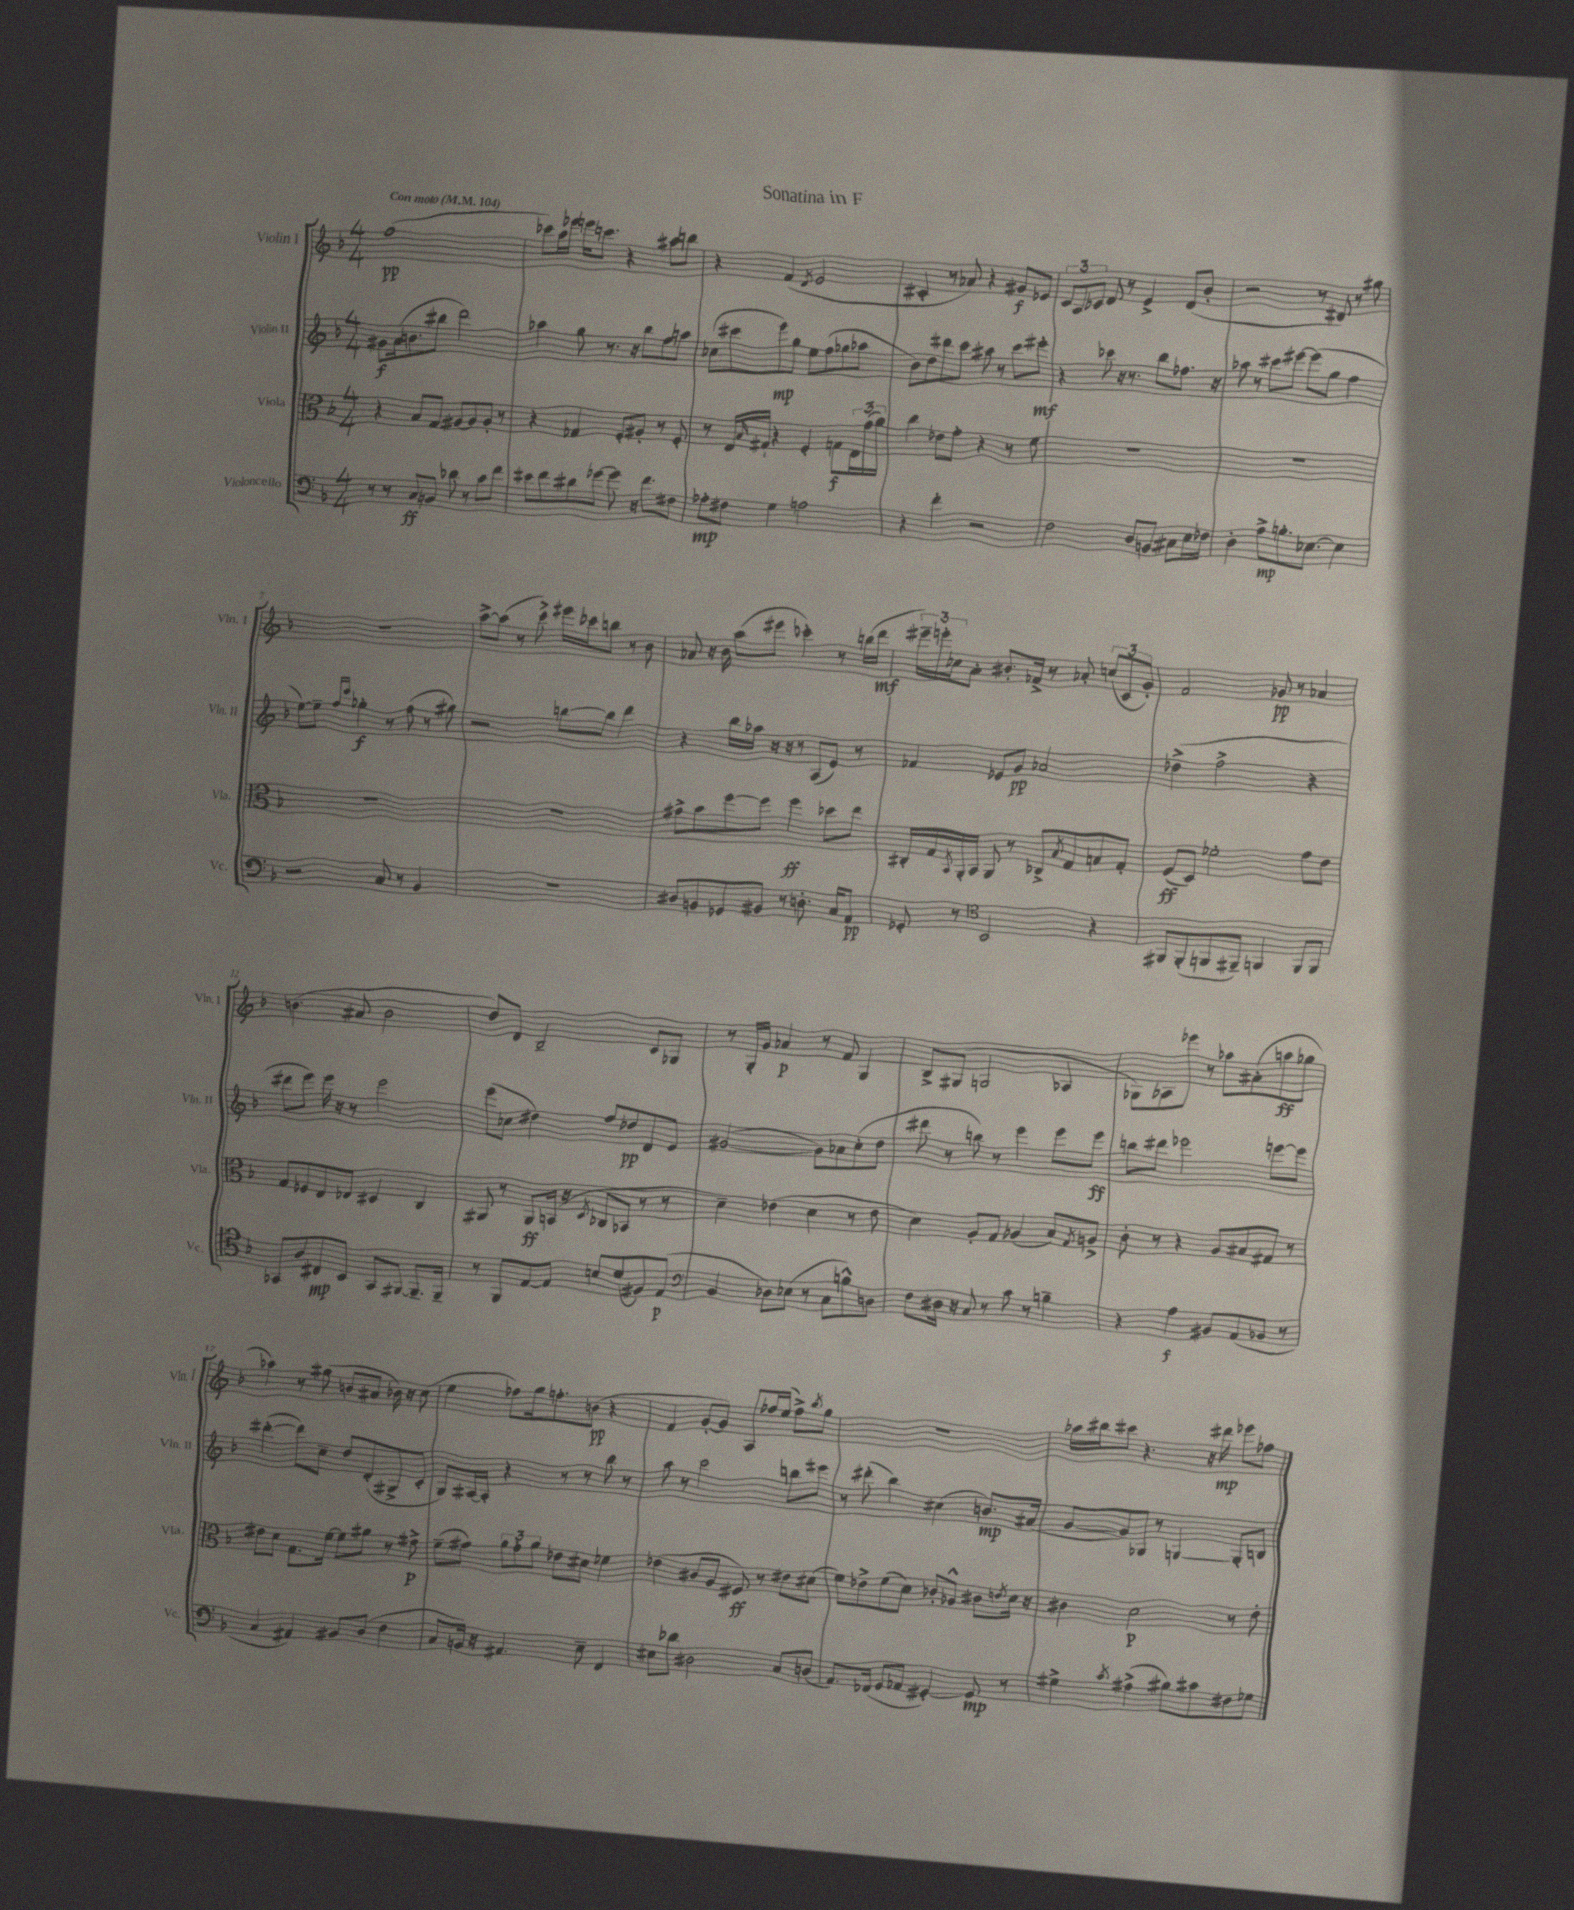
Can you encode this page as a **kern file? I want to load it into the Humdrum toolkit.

**kern	**kern	**kern	**kern
*staff4	*staff3	*staff2	*staff1
*clefF4	*clefC3	*clefG2	*clefG2
*k[b-]	*k[b-]	*k[b-]	*k[b-]
*M4/4	*M4/4	*M4/4	*M4/4
*MM104	*MM104	*MM104	*MM104
8r	4r	8g#\L	(1ff
8r	.	(16a\k	.
.	.	8.b\	.
8C/L	8B-/L	.	.
8BB/J	8G/J	8bb#\J	.
8d-\	[8A#/L	2ddd\)	.
8r	8A#/]	.	.
8c\L	8A#'/J	.	.
8f\J	8r	.	.
=	=	=	=
8e#\L	4r	4aa-\	8ccc-\L)
8f\	.	.	16aa\L
.	.	.	16eee-\JJ
8d#\	4G-/	8gg\	16eee\LK
.	.	.	8.ccc\J
[8g-\J	.	8.r	.
8g-\]	8F'/L	.	4r
.	.	16r	.
16r	8A#'/J	8bb-\L	.
8.f\L	.	.	.
.	8r	8ff\	8aa#\L
8F#\J	8F'/	8aa\J	8bb\J
=	=	=	=
8A-'\L	8r	(8cc-\L	4r
8F#\J	16E/LL	8ccc#\	.
.	16qqB-/	.	.
.	16G#`/JJ	.	.
4G\	4r	8eee\)	(4f/
.	.	8gg\J	.
.	.	.	8qd/
2A\	4F'/	8ee\L	2e/
.	.	(8ff\	.
.	8G\L	8gg-\	.
.	24E\L	8aa-\J	.
.	(24g\	.	.
.	24a\JJ)	.	.
=	=	=	=
4r	4cc\	8b-\L)	4c#'/
.	.	8dd\	.
4f'\	8e-\L	8ddd#\	8r
.	8g'\J	8ccc\J	8a-/)
2r	4r	8aa#\	4r
.	.	8r	.
.	8r	8ccc\L	8g#/L
.	8f\	8eee#'\J	8e-/J
=	=	=	=
2F\	1r	4r	12c/L
.	.	.	12A/
.	.	.	12c-/J
.	.	8ccc-\	8d/
.	.	16r	8r
.	.	8.r	.
8D/L	.	.	4e^/
8BB/J	.	8bb-\L	.
8C#\L	.	8.ff-\J	(8d/L
16E\L	.	.	8b-'/J
16F-\JJ	.	16r	.
=	=	=	=
4D'\	1r	8aa-\	2r
.	.	8r	.
8A^\L	.	8ccc#\L	.
8.B'\	.	[8eee#\J	.
.	.	(8eee#\]L	8r
[8.E-\J	.	.	.
.	.	8gg\J	8d#/)
4E-\]	.	4ff\	8r
.	.	.	8gg#\
=	=	=	=
2r	1r	[8ee\L)	1r
.	.	8ee~\]J	.
.	.	16qqff/LL	.
.	.	16qqccc/JJ	.
.	.	4gg-'\	.
8C/	.	8r	.
8r	.	(8ff\	.
4BB-/	.	8r	.
.	.	8gg#\)	.
=	=	=	=
1r	1r	2r	[8aa^\L
.	.	.	(8aa\]J
.	.	.	8r
.	.	.	8ccc^\)
.	.	[8bb\L	16eee#\LL
.	.	.	16ccc-\J
.	.	8bb\]J	8bb\J
.	.	4ddd\	8r
.	.	.	8b-\
=	=	=	=
8D#/L	8g#^\L	4r	8a-/
8BB/	8b-\	.	16r
.	.	.	16b-\
8GG-/	[8ff\	16bb-\LL	(8aa\L
.	.	16aa-\JJ	.
8BB#/J	8ff\]J	16r	8eee#\J
.	.	16r	.
8r	4ff\	8r	4ccc-'\)
8.D'\	.	(8A/L	.
.	8dd-\L	8e/J)	8r
16C/LK	.	.	.
8AA/J	8ee\J	8r	(16bb\LL
.	.	.	16ddd\JJ
=	=	=	=
8GG-'/	16C#'/LL	4f-/	24eee#~\LL)
.	.	.	24eee'\
.	16G/	.	.
.	.	.	24cc-\J
.	8qBB-/	.	.
8r	16AA'/	.	8a'\J
.	16BB-/JJ	.	.
*clefC4	*	*	*
2BB-/	8AA/	8e-/L	8.b#'/L
.	8r	8g/J	.
.	.	.	16f-^/Jk
.	8C-^/L	2a-/	8r
.	8qB-/	.	.
.	8G/	.	8a-'/
4r	8B/	.	(12cc/L
.	.	.	12c/
.	8G'/J	.	.
.	.	.	12g'/J)
=	=	=	=
8FF#/L	(8F/L	(4dd-^\	2f/
(8FF#'/	8D/J)	.	.
8FF/	2f-'\	2ff^\	.
8FF#~/J)	.	.	.
4FF/	.	.	8g-/
.	.	.	8r
8FF/L	8g\L	4r	4a-/
8FF/J	8e\J	.	.
=	=	=	=
8GG-/L	8G/L	8ddd#\L	(4.b\
8A/	8F-/	8eee\J)	.
8C#/	8E/	16eee\	.
.	.	16r	.
8BB-/J	8E-/J	8r	8a#/
8GG-/L	4D#/	2eee\	2b\
[8FF#/J	.	.	.
8.FF#~/]L	4C/	.	.
16FF#~/Jk	.	.	.
=	=	=	=
8r	8AA#/	(8eee\L	8dd/L)
8FF/L	8r	8cc-\J	8d/J
[8E/	8AA#/L	4dd#\)	2B-~/
8E/]J	(16BB/Jk	.	.
.	16r	.	.
.	8qD/	.	.
8B/L	8C-/L	8ff/L	.
(8d/	8BB-/J	8dd-/	.
8F#/)	8r	8d/	8c/L
(8E/J	8r	8e/J	8G-/J
=	=	=	=
*clefF4	*	*	*
4BB-/	4d~\)	([2g#/	8r
.	.	.	16G'/LL
.	.	.	16g/JJ
8D-\L)	(4e-\	.	4a-/
(8E-\J	.	.	.
8r	4d\	8g#\]L)	8r
8C\L	.	8a-\	8f/
8B^^\)	8r	(8cc'\	4G/
8D\J	8e-\	8dd\J	.
=	=	=	=
8F\L	4d\)	8ddd#\	8B-^/L
16D#\Jk	.	8r	(8G#/J
16r	.	.	.
8C/	8A'/L	8bb\)	2G/
8r	8G/J	8r	.
8c\	(4A-/	4eee\	.
8r	.	.	.
4B~\	8B-/L)	8eee\L	4A-/
.	8qG/	.	.
.	8A^/J	8eee\J	.
=	=	=	=
4r	8c'\	8bb\L	8G-\L)
.	8r	8ddd#\J	8A-\
4A\	4r	2eee-\	8eee-\J
.	.	.	8r
8BB#/L	8A/L	.	8aa-\L
(8AA/	8B#/	.	(8a#'\
8BB-/J	8G#/J	[8eee\L	8aa\
8r	8r	8eee\]J	8gg-\J
=	=	=	=
4C/	8e#\L	([4ddd#'\	4aa-\)
.	8d\J	.	.
4AA#/)	8.G\L	8ddd#\]L)	8r
.	.	8cc~\J	(8gg#\
.	[16f\Jk	.	.
8BB#/L	8f\]L	8dd/L	8b/L
(8D/J	8a#\J	(8d'/	8a#/J
4F\	8r	8G#^/	16b-\)
.	.	.	16r
.	8g#^\	8c'/J	(8cc\
=	=	=	=
8C/L	(8f~\L	8G/L)	4ee\
16BB/Jk)	8g#\J)	[16A#/L	.
16r	.	16A#'/]JJ	.
4.AA#/	12a\L	4r	8ff-\L)
.	12g#'\	.	.
.	.	.	16gg\k
.	12a\J	.	.
.	.	.	8.ff'\
.	8e-\L	8r	.
8E~\	8d#\J	8r	(8b\J
4FF/	4f-\	8bb-\	4r
.	.	8r	.
=	=	=	=
8E#\L	(4e-\	8aa\	4f/
8d-\J	.	8r	.
2D#\	8c#/L	2ccc\	[8g'/L
.	8A/J	.	8g/]J)
.	8F#/)	.	8A/L
.	8r	.	16ff-/L
.	.	.	(16ee/JJ
8C/L	8e#\L	8bb\L	8ff-^\L)
.	.	.	8qbb-/
(8D/J	(8d#\J	8eee#\J	8gg\J
=	=	=	=
8.AA/L)	8f\L)	8r	1r
.	8e-^\	(8ddd#'\	.
(16FF-/Jk	.	.	.
8GG/L	(8f\	4bb-\)	.
8AA-/J	8d\J)	.	.
[4GG#'/)	8c-'/L	(4cc#\	.
.	8A-^^/J	.	.
8GG#/]	8c#\L	8.b/L)	.
.	8qe/	.	.
8r	16d\Jk	.	.
.	16r	(16a#/Jk	.
=	=	=	=
4G#^\	4c#\	[8g/L	16aa-\LL
.	.	.	16bb#\J
.	.	8g/])	8ccc#\J
8qc/	.	.	.
(4A#^\	2d\	8G-/J	4.r
.	.	8r	.
8B#\L)	.	[4G/	.
8c#\	.	.	16r
.	.	.	16ddd#\
8F#\	8r	8G'/]L	8eee-\L
8G-\J	8e'\	8B/J	8ff-\J
==	==	==	==
*-	*-	*-	*-
